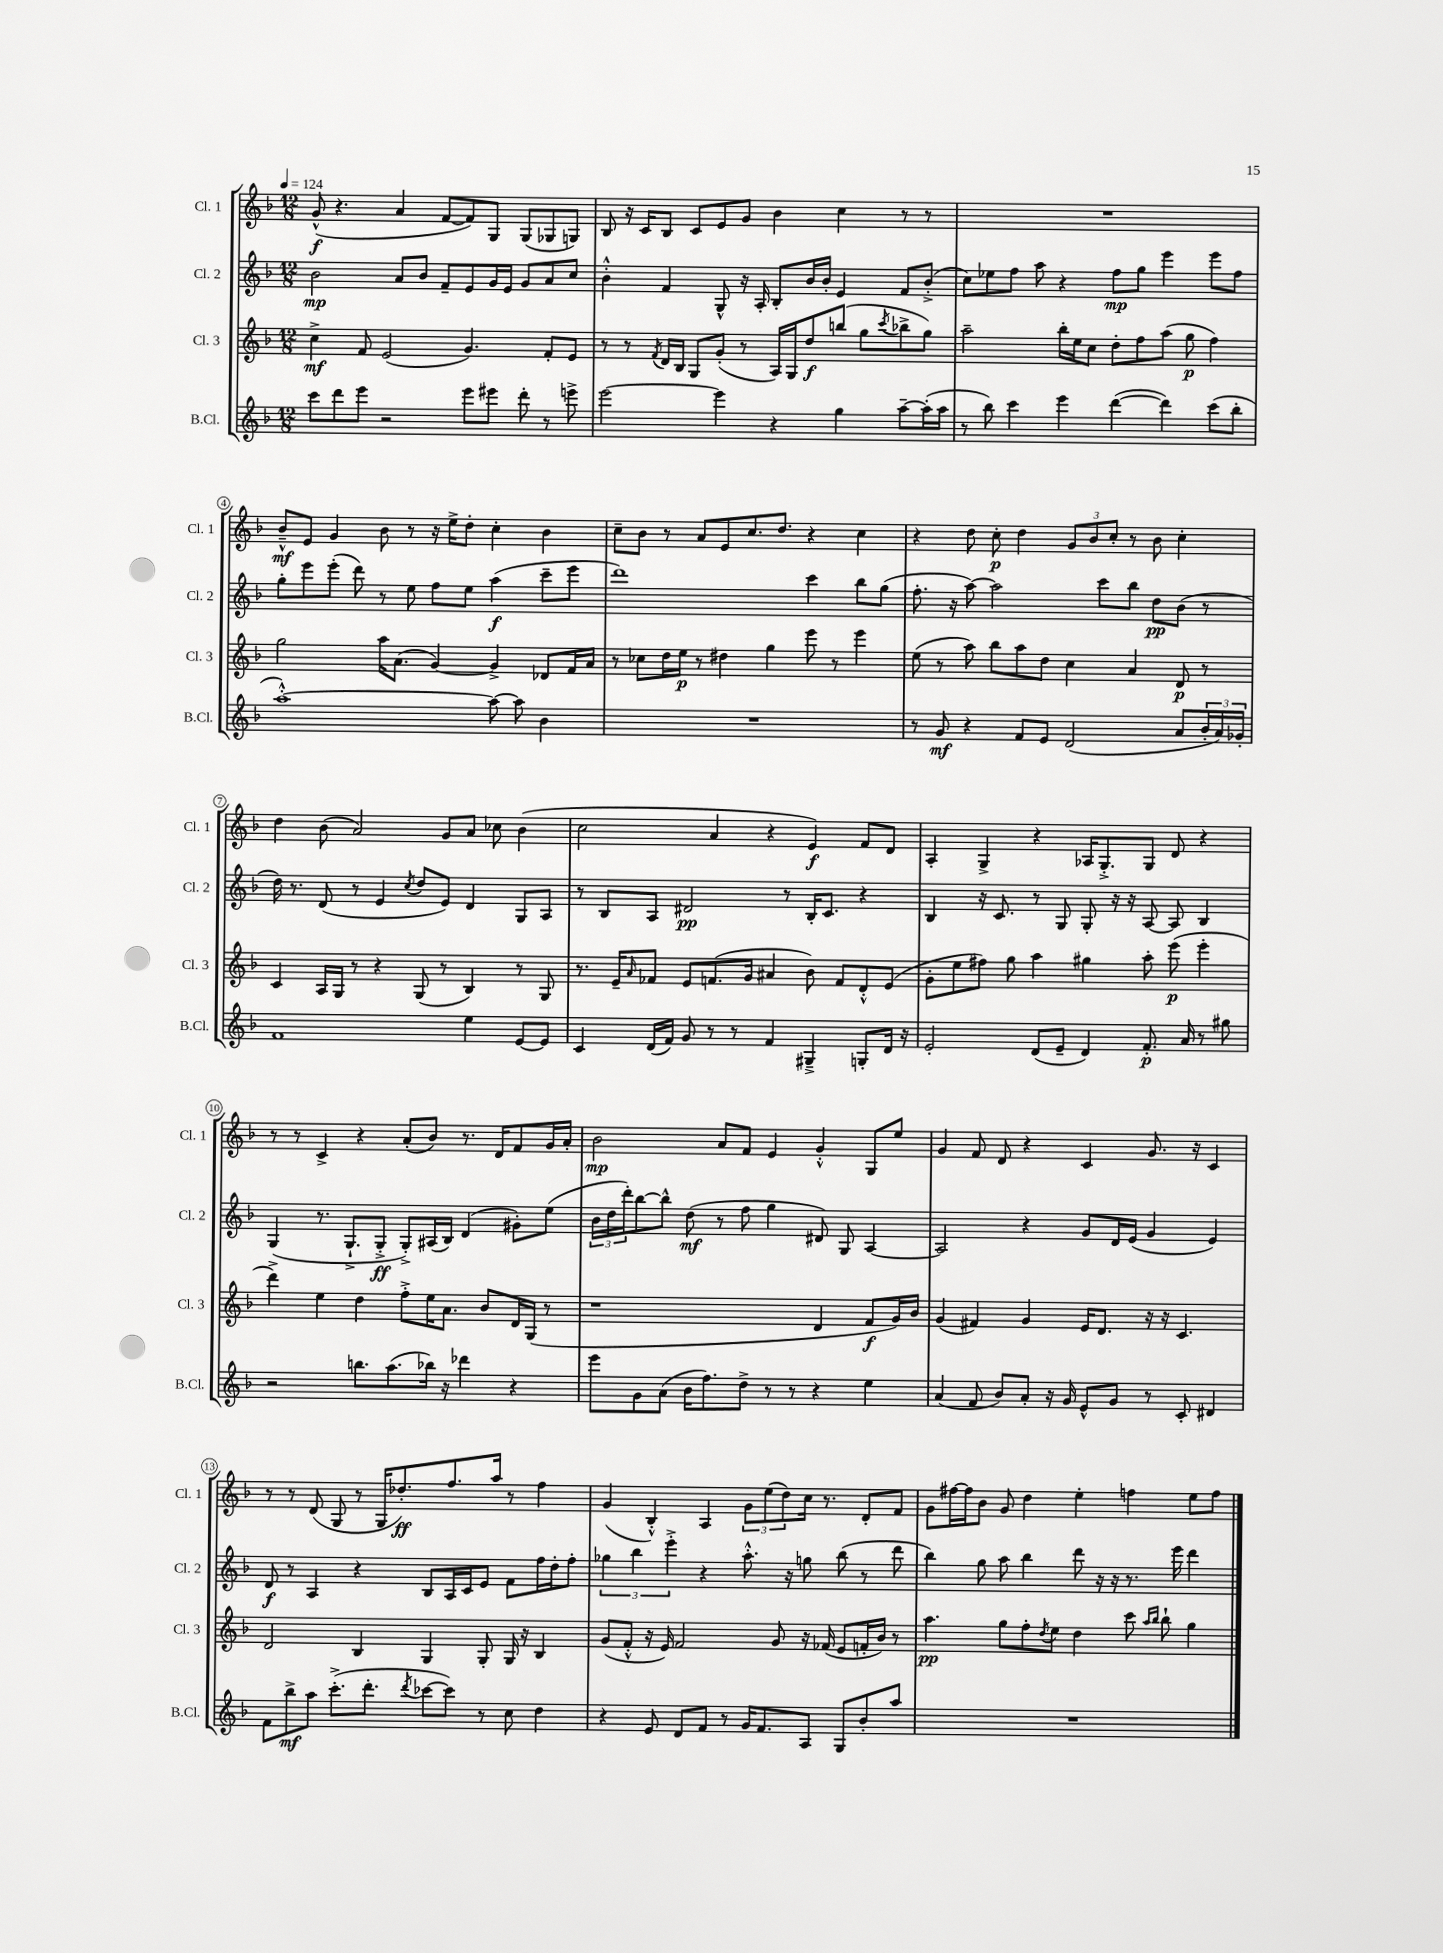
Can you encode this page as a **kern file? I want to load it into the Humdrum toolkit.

**kern	**dynam	**kern	**dynam	**kern	**dynam	**kern	**dynam
*part4	*part4	*part3	*part3	*part2	*part2	*part1	*part1
*staff4	*staff4	*staff3	*staff3	*staff2	*staff2	*staff1	*staff1
*I"B.Cl.	*	*I"Cl. 3	*	*I"Cl. 2	*	*I"Cl. 1	*
*I'B.Cl.	*	*I'Cl. 3	*	*I'Cl. 2	*	*I'Cl. 1	*
*clefG2	*	*clefG2	*	*clefG2	*	*clefG2	*
*k[b-]	*	*k[b-]	*	*k[b-]	*	*k[b-]	*
*M12/8	*	*M12/8	*	*M12/8	*	*M12/8	*
*MM124	*	*MM124	*	*MM124	*	*MM124	*
=1	=1	=1	=1	=1	=1	=1	=1
8ccc\L	.	4cc^\	mf	2b-\	mp	(8g^^/	f
8ddd\	.	.	.	.	.	4.r	.
8eee\J	.	8f/	.	.	.	.	.
2r	.	(2e/	.	.	.	.	.
.	.	.	.	8a/L	.	4a/	.
.	.	.	.	8b-/J	.	.	.
.	.	.	.	8f~/L	.	[8f/L	.
8eee\L	.	4.g/)	.	8e/	.	8f/])	.
8eee#X\J	.	.	.	16g/L	.	8G/J	.
.	.	.	.	16e/JJ	.	.	.
8ddd'\	.	.	.	8g/L	.	(8G/L	.
8r	.	8f'/L	.	8a/	.	8G-X/	.
8eeen^\	.	8e/J	.	8cc/J	.	8Gn/J)	.
=2	=2	=2	=2	=2	=2	=2	=2
[2eee\	.	8r	.	4b-'^^\	.	8B-/	.
.	.	8r	.	.	.	16r	.
.	.	.	.	.	.	16c/KL	.
.	.	8qf/	.	.	.	.	.
.	.	16d/LL	.	4f/	.	8B-/J	.
.	.	16B-/JJ	.	.	.	.	.
.	.	8G/L	.	.	.	8c/L	.
4eee\]	.	(8g'/J	.	8G^^/	.	8e/	.
.	.	8r	.	16r	.	8g/J	.
.	.	.	.	16A'/	.	.	.
4r	.	16A/LL)	.	8B-'/L	.	4b-\	.
.	.	16G/J	.	.	.	.	.
.	.	8dd/	f	16b-/L	.	.	.
.	.	.	.	16b-'/JJ	.	.	.
4gg\	.	(8bbn/J	.	4e/	.	4cc\	.
.	.	8gg\L	.	.	.	.	.
.	.	8qccc/	.	.	.	.	.
[8aa~\L	.	8bb-X^\	.	8f/L	.	8r	.
(16aa'\L]	.	8gg\J)	.	(8b-'^/J	.	8r	.
16aa\JJ	.	.	.	.	.	.	.
=3	=3	=3	=3	=3	=3	=3	=3
8r	.	2aa~\	.	8cc\L)	.	1.r	.
8bb-\)	.	.	.	8ee-X\	.	.	.
4ccc\	.	.	.	8ff\J	.	.	.
.	.	.	.	8aa\	.	.	.
4eee\	.	16bb-'\LL	.	4r	.	.	.
.	.	16ee\J	.	.	.	.	.
.	.	8cc\J	.	.	.	.	.
([4ddd\	.	8dd'\L	.	8ff\L	mp	.	.
.	.	8ff\	.	8gg\J	.	.	.
4ddd\])	.	(8aa\J	.	4eee\	.	.	.
.	.	8gg\	p	.	.	.	.
(8ccc\L	.	4ff\)	.	8eee\L	.	.	.
8bb-'\J	.	.	.	8ff\J	.	.	.
!!LO:LB:g=z
=4	=4	=4	=4	=4	=4	=4	=4
[1aa'^^)	.	2gg\	.	8gg'\L	.	8b-~^^/L	mf
.	.	.	.	8eee\	.	8e/J	.
.	.	.	.	(8eee'\J	.	4g/	.
.	.	.	.	8ddd\)	.	.	.
.	.	16aa\KL	.	8r	.	8b-\	.
.	.	(8.a\J	.	.	.	.	.
.	.	.	.	8ee\	.	8r	.
.	.	[4g/)	.	8ff\L	.	16r	.
.	.	.	.	.	.	16ee^\KL	.
.	.	.	.	8ee\J	.	8dd'\J	.
8aa\_	.	4g^/]	.	(4aa\	f	4cc'\	.
8aa\]	.	.	.	.	.	.	.
4b-\	.	8d-X/L	.	8ccc~\L	.	4b-\	.
.	.	16f/L	.	8eee\J	.	.	.
.	.	16a/JJ	.	.	.	.	.
=5	=5	=5	=5	=5	=5	=5	=5
1.r	.	8r	.	1ddd)	.	8cc~\L	.
.	.	8cc-X\L	.	.	.	8b-\J	.
.	.	16dd\L	.	.	.	8r	.
.	.	16ee\JJ	p	.	.	.	.
.	.	8r	.	.	.	8a/L	.
.	.	4dd#X\	.	.	.	8e/	.
.	.	.	.	.	.	8.cc/	.
.	.	4gg\	.	.	.	.	.
.	.	.	.	.	.	8.dd/J	.
.	.	8eee\	.	4ccc\	.	4r	.
.	.	8r	.	.	.	.	.
.	.	4eee\	.	8bb-\L	.	4cc\	.
.	.	.	.	(8gg\J	.	.	.
=6	=6	=6	=6	=6	=6	=6	=6
8r	.	(8ee\	.	8.ff'\	.	4r	.
8g/	mf	8r	.	.	.	.	.
.	.	.	.	16r	.	.	.
4r	.	8aa\)	.	[8aa\)	.	8dd\	.
.	.	8bb-\L	.	2aa\]	.	8cc'\	p
8f/L	.	8aa\	.	.	.	4dd\	.
8e/J	.	8dd\J	.	.	.	.	.
(2d/	.	4cc\	.	.	.	12g/L	.
.	.	.	.	.	.	12b-/	.
.	.	.	.	8ccc\L	.	.	.
.	.	.	.	.	.	12cc'/J	.
.	.	4a/	.	8bb-\J	.	8r	.
.	.	.	.	8dd\L	pp	8b-\	.
8a/L	.	8d/	p	(8b-\J	.	4cc'\	.
24b-'/L	.	8r	.	8r	.	.	.
24a/)	.	.	.	.	.	.	.
24g-X'/JJ	.	.	.	.	.	.	.
!!LO:LB:g=z
=7	=7	=7	=7	=7	=7	=7	=7
1f	.	4c/	.	16dd\)	.	4dd\	.
.	.	.	.	8.r	.	.	.
.	.	16A/LL	.	(8d/	.	(8b-\	.
.	.	16G/JJ	.	.	.	.	.
.	.	8r	.	8r	.	2a/)	.
.	.	4r	.	4e/	.	.	.
.	.	.	.	8qcc/	.	.	.
.	.	(8G/	.	8dd/L	.	.	.
.	.	8r	.	8e/J)	.	8g/L	.
4ee\	.	4B-/)	.	4d/	.	8a/J	.
.	.	.	.	.	.	8cc-X\	.
[8e/L	.	8r	.	8G/L	.	(4b-\	.
8e/J]	.	8G/	.	8A/J	.	.	.
=8	=8	=8	=8	=8	=8	=8	=8
4c/	.	8.r	.	8r	.	2cc\	.
.	.	.	.	8B-/L	.	.	.
.	.	16e~/KL	.	.	.	.	.
.	.	16qqa/	.	.	.	.	.
(16d/LL	.	8f-X/J	.	8A/J	.	.	.
16f/JJ)	.	.	.	.	.	.	.
8g/	.	8e/L	.	2d#X/	pp	.	.
8r	.	(8.fn/	.	.	.	4a/	.
8r	.	.	.	.	.	.	.
.	.	16g/Jk	.	.	.	.	.
4f/	.	4a#X/	.	.	.	4r	.
.	.	.	.	8r	.	.	.
4G#X~^/	.	8b-\)	.	16B-'/KL	.	4e/)	f
.	.	.	.	8.c/J	.	.	.
.	.	8f/L	.	.	.	.	.
8Gn'/L	.	8d'^^/	.	4r	.	8f/L	.
16d/Jk	.	(8e/J	.	.	.	8d/J	.
16r	.	.	.	.	.	.	.
=9	=9	=9	=9	=9	=9	=9	=9
2e'/	.	8g'\L	.	4B-/	.	4A'/	.
.	.	8ee\	.	.	.	.	.
.	.	8ff#X\J)	.	16r	.	4G^/	.
.	.	.	.	8.c/	.	.	.
.	.	8gg\	.	.	.	.	.
(8d/L	.	4aa\	.	8r	.	4r	.
8e~/J	.	.	.	8G/	.	.	.
4d/)	.	4gg#X\	.	8G'/	.	16A-X/KL	.
.	.	.	.	.	.	8.G'^/	.
.	.	.	.	16r	.	.	.
.	.	.	.	16r	.	.	.
8.f'/	p	8aa'\	.	[8A/	.	8G/J	.
.	.	(8eee\	p	8A/]	.	8d/	.
16a/	.	.	.	.	.	.	.
8r	.	4eee'\	.	4B-/	.	4r	.
8gg#X\	.	.	.	.	.	.	.
!!LO:LB:g=z
=10	=10	=10	=10	=10	=10	=10	=10
2r	.	4ddd^\)	.	(4G/	.	8r	.
.	.	.	.	.	.	8r	.
.	.	4ee\	.	8.r	.	4c^/	.
.	.	.	.	8.G`^/L	.	.	.
8.bbn\L	.	4dd\	.	.	.	4r	.
.	.	.	.	8G'^/J	ff	.	.
(8.aa\	.	.	.	.	.	.	.
.	.	8ff'^\L	.	8G'^/L)	.	(8a'/L	.
16bb-X\Jk)	.	16ee\K	.	(16A#X/L	.	8b-/J)	.
16r	.	8.a\J	.	16B-/JJ)	.	.	.
4ddd-X\	.	.	.	(4d/	.	8.r	.
.	.	8b-/L	.	.	.	.	.
.	.	.	.	.	.	16d/KL	.
4r	.	16d/L	.	8g#X'\L)	.	8f/	.
.	.	(16G/JJ	.	.	.	.	.
.	.	8r	.	(8ee\J	.	16g/L	.
.	.	.	.	.	.	16a'/JJ	.
=11	=11	=11	=11	=11	=11	=11	=11
8eee\L	.	1r	.	24b-\LL	.	2b-\	mp
.	.	.	.	24dd\	.	.	.
.	.	.	.	24ddd'\J)	.	.	.
8g\	.	.	.	[8bb-\	.	.	.
(8a\J	.	.	.	8bb-^^\J]	.	.	.
16b-\KL	.	.	.	(8dd\	mf	.	.
8.ff\)	.	.	.	.	.	.	.
.	.	.	.	8r	.	8a/L	.
8dd^\J	.	.	.	8ff\	.	8f/J	.
8r	.	.	.	4gg\	.	4e/	.
8r	.	.	.	.	.	.	.
4r	.	4d/	.	8d#X/)	.	4g'^^/	.
.	.	.	.	8G/	.	.	.
4ee\	.	8f/L	f	[4A/	.	8G/L	.
.	.	16g/L)	.	.	.	8ee/J	.
.	.	16b-/JJ	.	.	.	.	.
=12	=12	=12	=12	=12	=12	=12	=12
(4a/	.	(4g/	.	2A/]	.	4g/	.
8f/	.	4f#X/)	.	.	.	8f/	.
8b-/L)	.	.	.	.	.	8d/	.
8a'/J	.	4g/	.	4r	.	4r	.
16r	.	.	.	.	.	.	.
16g/	.	.	.	.	.	.	.
8e^^/L	.	16e/KL	.	8g/L	.	4c/	.
.	.	8.d/J	.	.	.	.	.
8g/J	.	.	.	16d/L	.	.	.
.	.	.	.	(16e/JJ	.	.	.
8r	.	16r	.	4g/	.	8.g/	.
.	.	16r	.	.	.	.	.
8c'/	.	4.c/	.	.	.	.	.
.	.	.	.	.	.	16r	.
4d#X/	.	.	.	4e/)	.	4c/	.
!!LO:LB:g=z
=13	=13	=13	=13	=13	=13	=13	=13
8f\L	.	2d/	.	8d/	f	8r	.
8bb-^\	mf	.	.	8r	.	8r	.
8aa\J	.	.	.	4A/	.	(8d/	.
(8.ccc'^\L	.	.	.	.	.	8G/	.
.	.	4B-/	.	4r	.	8r	.
8.ddd'\J	.	.	.	.	.	.	.
.	.	.	.	.	.	16G/KL	.
.	.	.	.	.	.	8.dd-X'/)	ff
8qddd/	.	.	.	.	.	.	.
[8ccc-X\L	.	4G/	.	8B-/L	.	.	.
8ccc-\J])	.	.	.	16A/L	.	8.ff/	.
.	.	.	.	16c/J	.	.	.
8r	.	8G'/	.	8e/J	.	.	.
.	.	.	.	.	.	16aa/Jk	.
8cc\	.	16G/	.	8f\L	.	8r	.
.	.	16r	.	.	.	.	.
4dd\	.	4B-/	.	16ff\L	.	4ff\	.
.	.	.	.	16dd'\J	.	.	.
.	.	.	.	8ff'\J	.	.	.
=14	=14	=14	=14	=14	=14	=14	=14
4r	.	(8g/L	.	6gg-X\	.	(4g/	.
.	.	8f'^^/J	.	.	.	.	.
.	.	.	.	6bb-\	.	.	.
8e/	.	16r	.	.	.	4B-'^^/)	.
.	.	16e/)	.	.	.	.	.
.	.	.	.	6eee'^\	.	.	.
8d/L	.	2f/	.	.	.	.	.
8f/J	.	.	.	4r	.	4A/	.
8r	.	.	.	.	.	.	.
16g/KL	.	.	.	8.aa'^^\	.	12g\L	.
8.f/	.	.	.	.	.	.	.
.	.	.	.	.	.	(12ee\	.
.	.	8g/	.	.	.	.	.
.	.	.	.	.	.	12dd\)	.
.	.	.	.	16r	.	.	.
8A/J	.	16r	.	8ggn\	.	16cc\Jk	.
.	.	(16f-X/	.	.	.	8.r	.
8G/L	.	8e/L	.	(8bb-\	.	.	.
8b-'/	.	16fn'/L	.	8r	.	8d'/L	.
.	.	16b-/JJ)	.	.	.	.	.
8aa/J	.	8r	.	8ddd\	.	8f/J	.
=15	=15	=15	=15	=15	=15	=15	=15
1.r	.	4.aa\	pp	4bb-\)	.	8g\L	.
.	.	.	.	.	.	[16ff#X\L	.
.	.	.	.	.	.	16ff#\J]	.
.	.	.	.	8gg\	.	8b-\J	.
.	.	8gg\L	.	8aa\	.	8g/	.
.	.	8ff'\	.	4bb-\	.	4dd\	.
.	.	8qdd/	.	.	.	.	.
.	.	8ee\J	.	.	.	.	.
.	.	4dd\	.	8ddd\	.	4ee'\	.
.	.	.	.	16r	.	.	.
.	.	.	.	16r	.	.	.
.	.	8ccc\	.	8.r	.	4ffn\	.
.	.	16qqaa/LL	.	.	.	.	.
.	.	16qqbb-/JJ	.	.	.	.	.
.	.	8bb-`\	.	.	.	.	.
.	.	.	.	16eee\	.	.	.
.	.	4gg\	.	4ddd\	.	8ee\L	.
.	.	.	.	.	.	8ff\J	.
==	==	==	==	==	==	==	==
*-	*-	*-	*-	*-	*-	*-	*-
